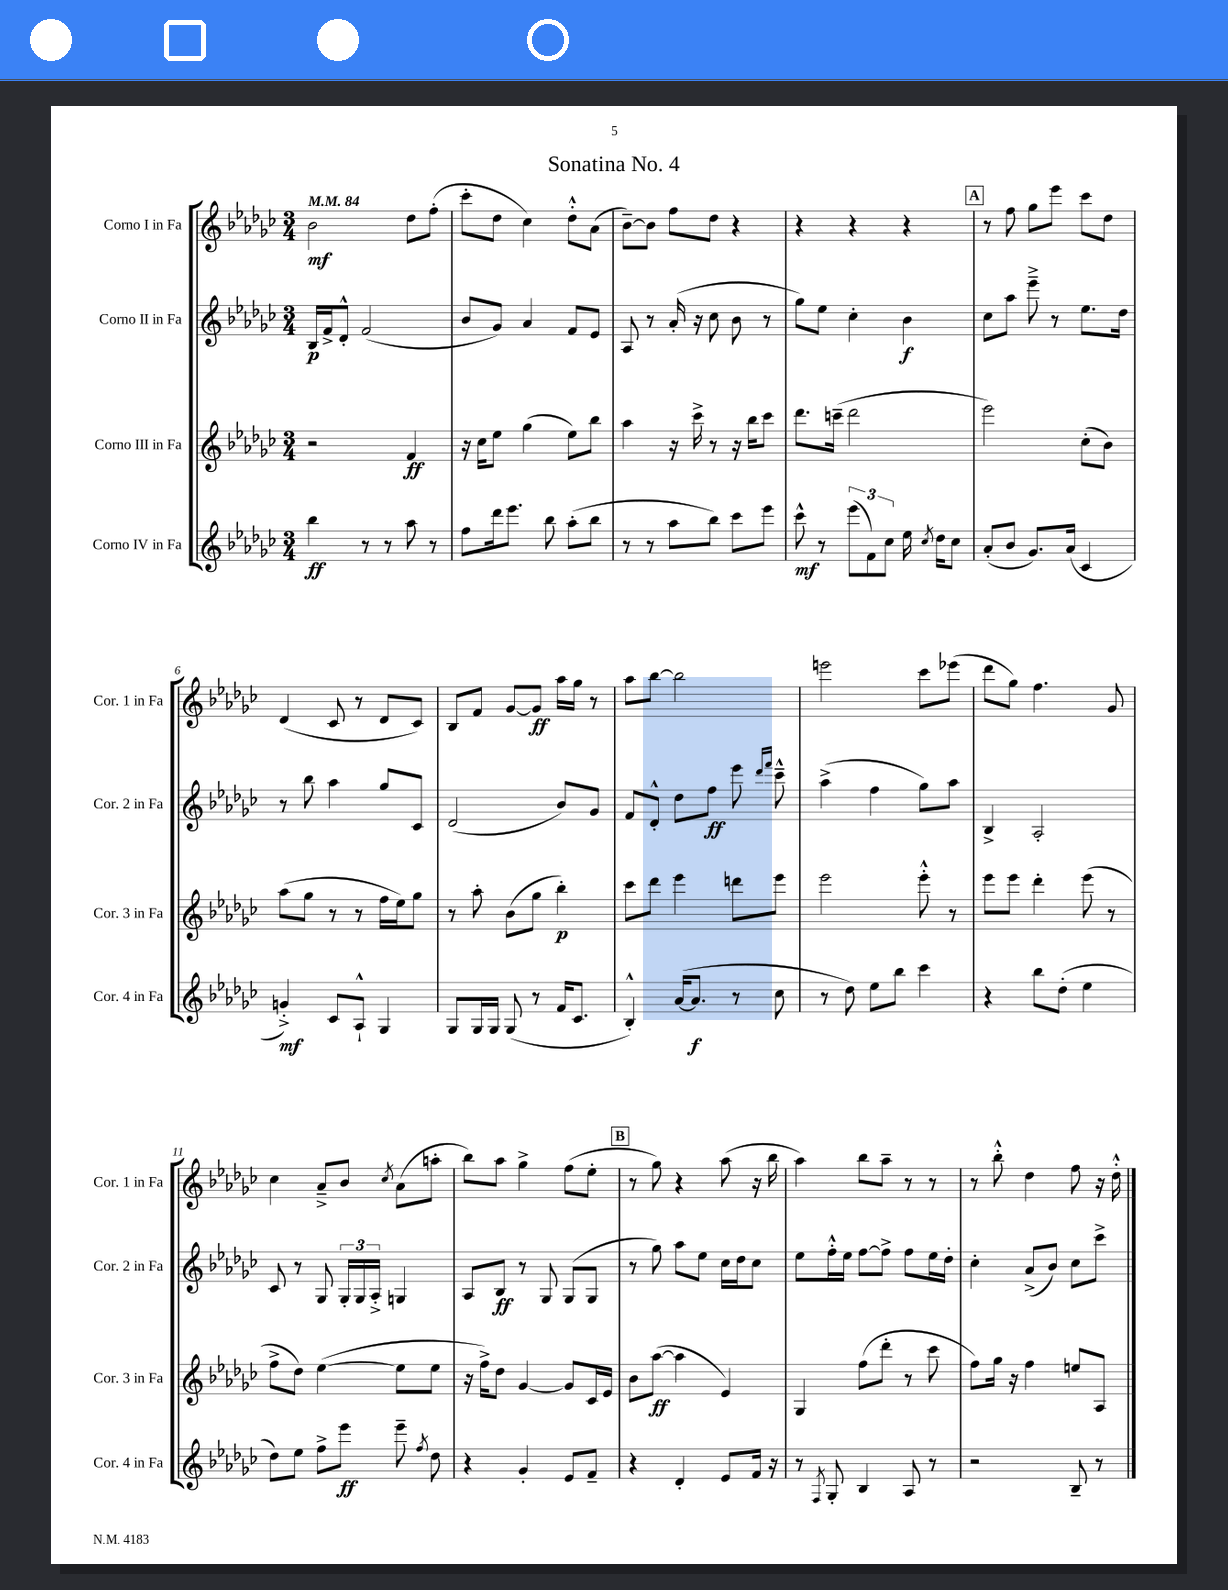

**kern	**kern	**kern	**kern
*staff4	*staff3	*staff2	*staff1
*clefG2	*clefG2	*clefG2	*clefG2
*k[b-e-a-d-g-c-]	*k[b-e-a-d-g-c-]	*k[b-e-a-d-g-c-]	*k[b-e-a-d-g-c-]
*M3/4	*M3/4	*M3/4	*M3/4
*MM84	*MM84	*MM84	*MM84
4bb-	2r	16B-	2b-
.	.	16f^	.
.	.	8d-'^^	.
8r	.	(2f	.
8r	.	.	.
8aa-	4f	.	8dd-
8r	.	.	(8ff'
=	=	=	=
8ff	16r	8b-	8ccc-'
.	16cc-	.	.
16ddd-	8ee-	8g-)	8dd-
8.eee-	.	.	.
.	(4gg-	4a-	4cc-)
8bb-	.	.	.
(8aa-'	8ee-)	8f	8dd-'^^
8bb-	8bb-	8e-	(8a-
=	=	=	=
8r	4aa-	8A-	[8b-~)
8r	.	8r	8b-]
8aa-	16r	(16a-'	8ff
.	16ccc-^	16r	.
8bb-)	8r	8cc-	8dd-
8ccc-	16r	8b-	4r
.	16bb-	.	.
8eee-	8ccc-	8r	.
=	=	=	=
8ccc-^^	8.ddd-	8gg-)	4r
8r	.	8ee-	.
.	(16ccc~	.	.
(12eee-	2ddd-	4cc-'	4r
12f)	.	.	.
12cc-	.	.	.
16ee-	.	4b-	4r
8qcc-	.	.	.
16dd-	.	.	.
8cc-	.	.	.
=	=	=	=
(8a-'	2eee-)	8cc-	8r
8b-	.	8aa-	8ff
8.g-)	.	8eee-~^	8gg-
.	.	8r	8eee-
(16a-	.	.	.
4c-	(8cc-'	8.ee-	8ccc-
.	8b-)	.	8dd-
.	.	16dd-	.
=	=	=	=
4g'^)	(8aa-	8r	(4d-
.	8gg-	8bb-	.
8c-	8r	4aa-	8c-
8A-`^^	8r	.	8r
4G-	16ff	8gg-	8d-
.	16ee-)	.	.
.	8gg-	8c-	8c-)
=	=	=	=
8G-	8r	(2d-	8B-
16G-	8aa-'	.	8f
16G-	.	.	.
(8G-	(8b-	.	[8g-
8r	8gg-	.	8g-]
16f	4bb-')	8b-)	16aa-
8.c-	.	.	16gg-
.	.	8g-	8r
=	=	=	=
4B-'^^)	8ccc-	8f	8aa-
.	8ddd-	8d-'^^	[8bb-
([16a-	4eee-	8dd-	2bb-]
8.a-]	.	.	.
.	.	8ff	.
8r	8ddd	8eee-	.
.	.	16qqddd-	.
.	.	16qqfff	.
8cc-	8eee-	8ccc-~^^	.
=	=	=	=
8r	2eee-	(4aa-^	2eee
8dd-)	.	.	.
8ee-	.	4ff	.
8bb-	.	.	.
4ccc-	8eee-'^^	8gg-)	8ccc-
.	8r	8aa-	(8eee-
=	=	=	=
4r	8eee-	4B-^	8ddd-
.	8eee-	.	8gg-)
8bb-	4ddd-'	2A-'	4.ff
(8dd-'	.	.	.
4ee-	(8eee-	.	.
.	8r	.	8g-
=	=	=	=
8dd-)	8ff^	8c-	4cc-
8ee-	8dd-)	8r	.
8ff^	([4ee-	8G-	8a-~^
8eee-	.	24G-'	8b-
.	.	24G-	.
.	.	24A-'^	.
.	.	.	8qcc-
8eee-~	8ee-]	4G	(8a-
8qff	.	.	.
8dd-	8ee-	.	8aa'
=	=	=	=
4r	16r	8A-	8bb-)
.	16ff^)	.	.
.	8dd-	8B-	8aa-
4g-'	[4g-	8r	4gg-^
.	.	8G-	.
8e-	8g-]	(8G-	(8ff
8f~	16c-	8G-	8ee-'
.	16e-	.	.
=	=	=	=
4r	8b-	8r	8r
.	([8aa-	8gg-)	8gg-)
4d-'	4aa-]	8aa-	4r
.	.	8ee-	.
8e-	4e-)	16cc-	(8aa-
.	.	16dd-	.
16f	.	8cc-	16r
16r	.	.	16bb-
=	=	=	=
8r	4G-	8ee-	4aa-)
8qF	.	.	.
8G-'	.	16ff'^^	.
.	.	16ee-	.
4B-	(8ff	[8ff	8bb-
.	8ddd-'	8ff^]	8aa-~
8A-	8r	8ff	8r
8r	8ccc-	16ee-	8r
.	.	16dd-'	.
=	=	=	=
2r	8ff)	4cc-'	8r
.	16gg-	.	8bb-'^^
.	16r	.	.
.	4ff	(8a-^	4dd-
.	.	8b-)	.
8B-~	8ee	8cc-	8ff
8r	8A-	8ccc-^	16r
.	.	.	16dd-'^^
==	==	==	==
*-	*-	*-	*-
